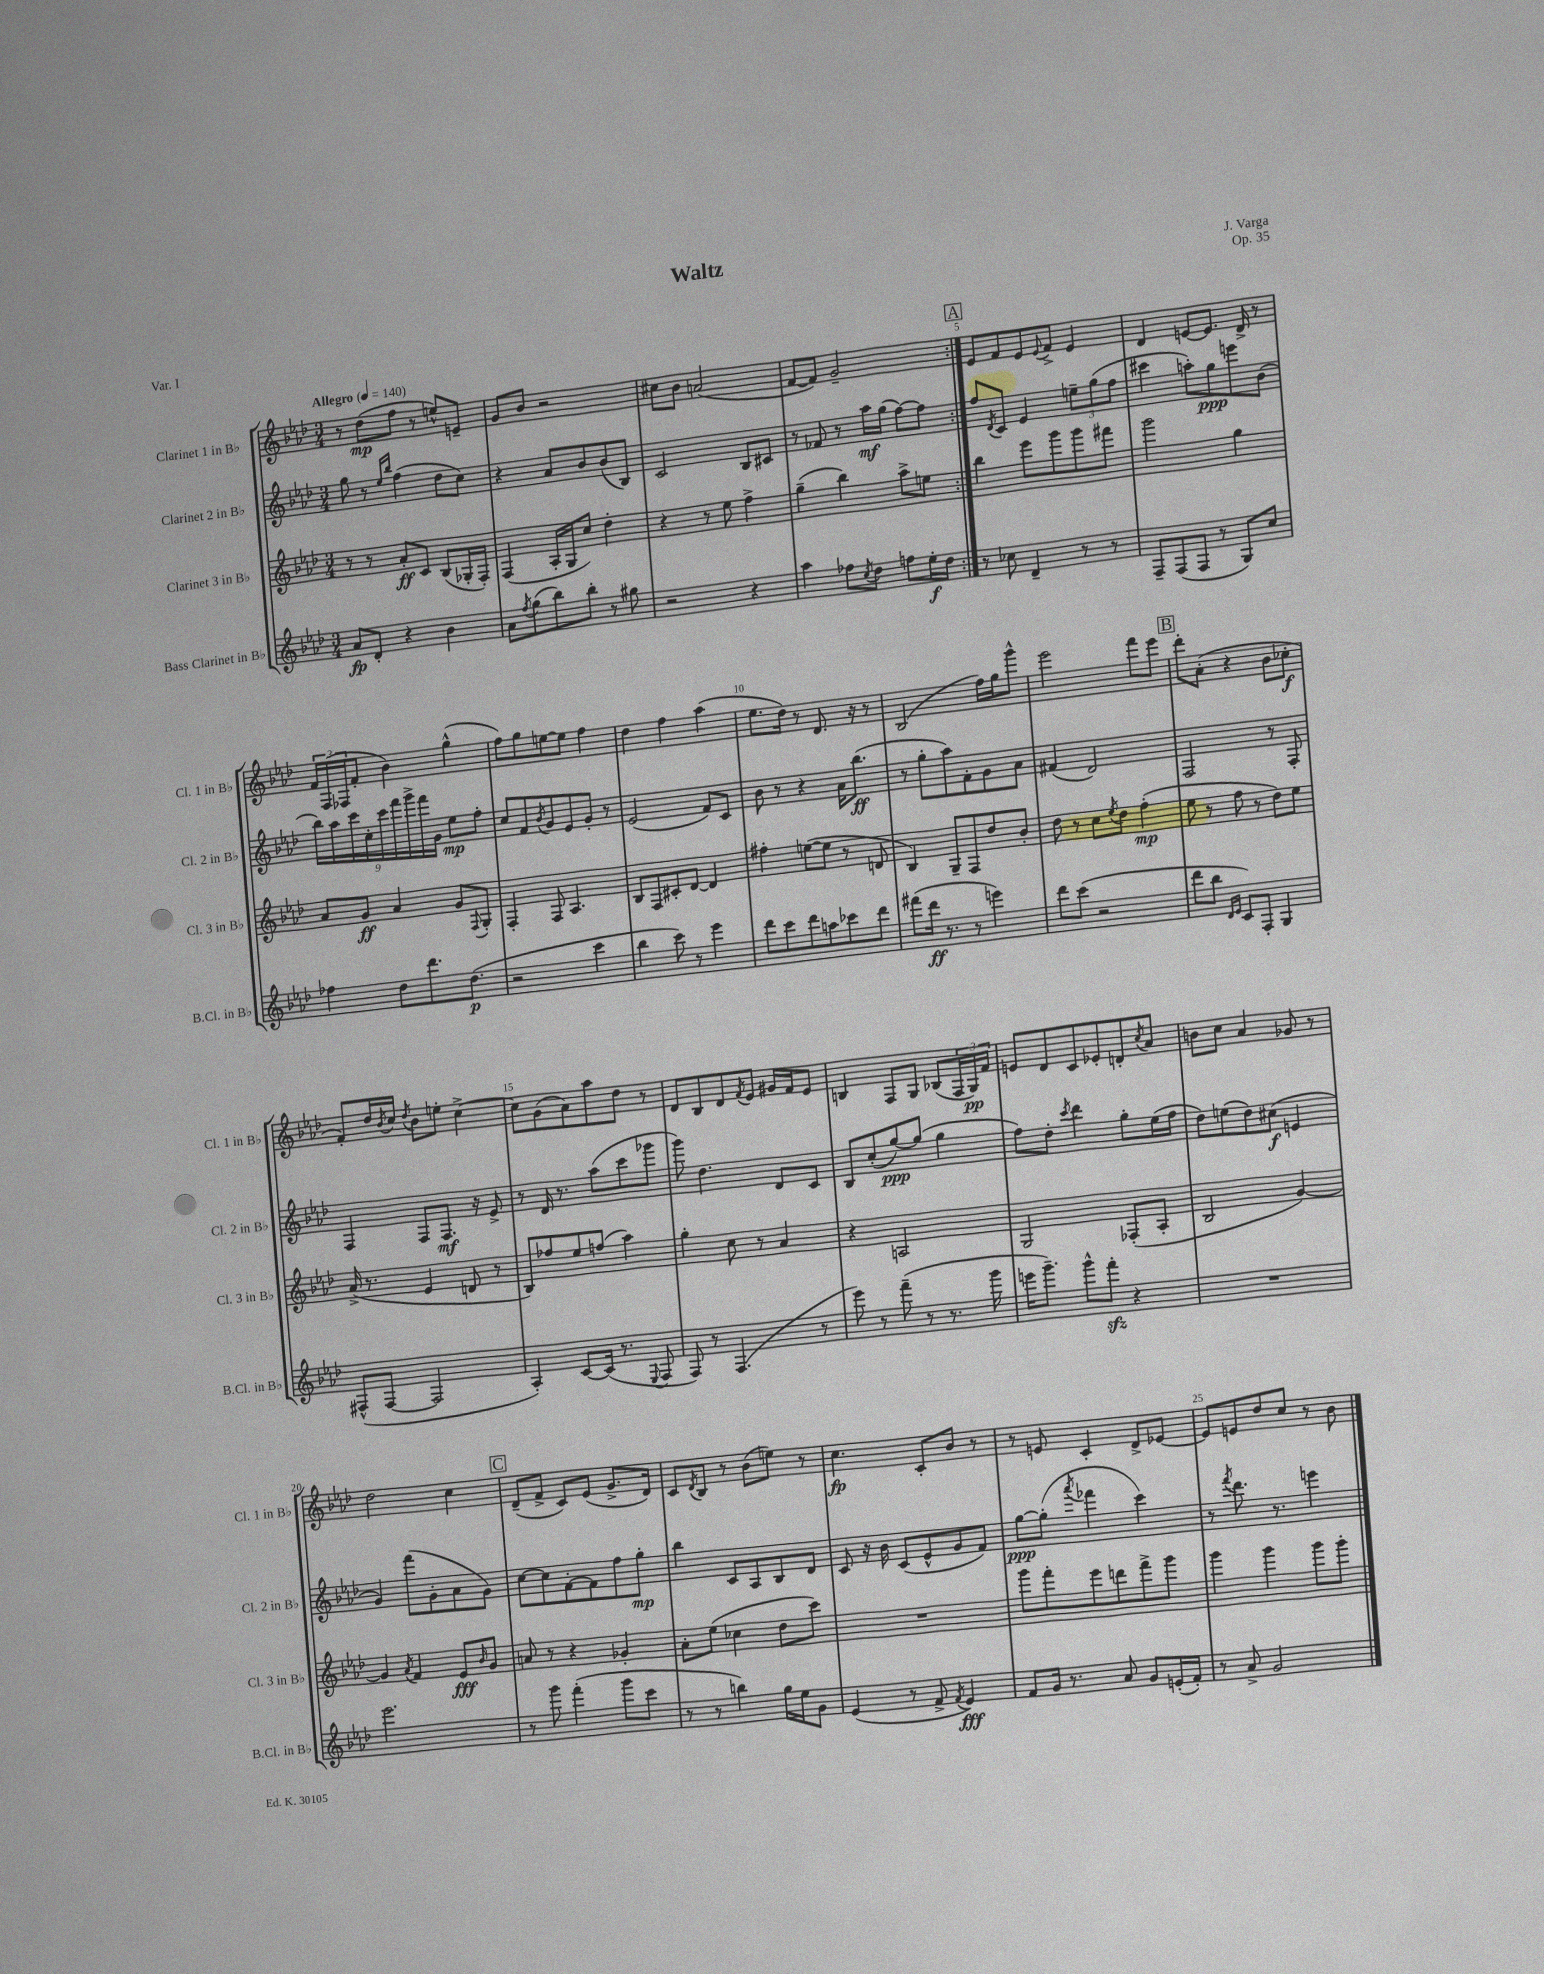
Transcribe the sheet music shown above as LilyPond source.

\header { title = "Waltz" composer = "J. Varga" opus = "Op. 35" piece = "Var. I" }
<<
\new StaffGroup <<
\new Staff = "s0" \with { instrumentName = "Clarinet 1 in Bb" shortInstrumentName = "Cl. 1 in Bb" } {
    \clef treble \key aes \major \numericTimeSignature \time 3/4 \tempo "Allegro" 4 = 140
    \repeat volta 2 { r8 des''8\mp( f''8 r8 e''8-^) e'8-- |
    g'8 bes'8 r2 |
    cis''8 bes'8 a'2( |
    f'8~ f'8) g'2-- | }
    \mark \markup { \box "A" } ees'8 f'8 ees'8 \appoggiatura { ees'8 } f'8-> ees'4 |
    des'4 e'8~ e'8. des'16-> r8 |
    \tuplet 3/2 { f'16 f16( fes16 } f'8-. bes'4) g''4-^( |
    f''8) g''8 e''8~ e''8 f''4 |
    des''4 f''4 aes''4( |
    ees''8. des''16) r8 des'8. r16 r8 |
    bes2( f''16) g''16 g'''8-^ |
    ees'''2 f'''8 ees'''8 |
    \mark \markup { \box "B" } des'''8-. aes'8-.( r4 bes'8 ces''8-.\f |
    f'8-.) des''16 \acciaccatura { bes'8 } c''16 \acciaccatura { des''8 } bes'8 e''8-. c''4~-> |
    c''8 g'8( aes'8) aes''8 des''8 r8 |
    des'8 bes8 des'8 \acciaccatura { f'8 } ees'8 gis'16 f'16 ees'8 |
    b4 f8 g8 bes8( \tuplet 3/2 { f16 g16\pp) f'16 } |
    e'8 des'8 c'8 ees'8-. d'8-. \acciaccatura { c''8 } aes'8 |
    b'8 c''8 aes'4 ges'8 r8 |
    des''2 c''4 |
    \mark \markup { \box "C" } des'8--( f'8-> c'8) ees'8( g'8.-> des'16) |
    c'8 \acciaccatura { des'8 } bes8 r8 bes'8( e''8) r8 |
    c''4.\fp c'8-. bes'8 r8 |
    r8 e'8 c'4-. des'8-> ees'8~ |
    ees'8 e'8 des''8 c''8 r8 bes'8 \bar "|." |
}
\new Staff = "s1" \with { instrumentName = "Clarinet 2 in Bb" shortInstrumentName = "Cl. 2 in Bb" } {
    \clef treble \key aes \major \numericTimeSignature \time 3/4
    \repeat volta 2 { g''8 r8 \grace { ees''16 bes''16 } f''4( des''8 c''8) |
    r4 aes'8 bes'8 bes'8( bes8) |
    c'2 bes8 cis'8 |
    r8 fes'8 r8 aes''16\mf g''16( f''8~) f''8 | }
    \mark \markup { \box "A" } f''8 \acciaccatura { des'8 } c'8 ees'4 \tuplet 3/2 { e''8-- g''8( f''8 } |
    cis'''4 a''8-.) g''8\ppp e'''8 bes'8( |
    \tuplet 9/8 { bes''16) aes''16 c'''16 c''16-. c'''16 f'''16 g'''16-> f'''16 g'16 } ees''8\mp f''8-. |
    c''8 f'8 \acciaccatura { bes'8 } g'8 ees'8 g'8-. r8 |
    ees'2( f'8) c'8 |
    bes'8 r8 r4 aes'16 bes''8.\ff( |
    r8 g''8-. aes''8) f'8-. g'8 aes'8 |
    fis'4( des'2) |
    \mark \markup { \box "B" } f2 r8 f8-. |
    f4 f8 f8.\mf r16 ees'8-> |
    r8 des'16 r8. aes''8( c'''8 ges'''8 |
    g'''8) des''4. des'8 c'8 |
    bes8 c''8-.( g''8~\ppp) g''8( g''4 |
    f''8) des''8-. \acciaccatura { c'''8 } des'''4 g''8-. ees''16( f''16 |
    des''8) e''8( des''8) cis''8\f( e'4 |
    g'4) f'''8( g'8-. aes'8 g'8) |
    \mark \markup { \box "C" } c''8~ c''8 f'8~-. f'8 f''8 g''8-.\mp |
    bes''4 c'8 aes8 bes8 des'8 |
    c'8 r16 bes'16 c'8( ees'8-^ g'8 f'8) |
    g''8~\ppp g''8-.( \acciaccatura { aes'''8 } fes'''4 c'''4) |
    r8 \acciaccatura { f'''8 } des'''8. r8. e'''4 \bar "|." |
}
\new Staff = "s2" \with { instrumentName = "Clarinet 3 in Bb" shortInstrumentName = "Cl. 3 in Bb" } {
    \clef treble \key aes \major \numericTimeSignature \time 3/4
    \repeat volta 2 { r8 r8 aes'8-.\ff c'8 bes8( ges16-. f16-.) |
    f4( aes16-. g16 c''8) des''4-. |
    r4 r8 ees''8 f''4-> |
    g''4--( bes''4) aes''8-> e''8 | }
    \mark \markup { \box "A" } bes''4 ees'''8 g'''8 g'''8 fis'''8 |
    g'''2 g''4 |
    aes'8 g'8\ff aes'4 g'8 \appoggiatura { f8 } g8-. |
    f4-. f8 aes4. |
    bes8 f8 cis'8-. des'8~ des'4 |
    fis''4-. e''8~( e''8 r8 d'8 |
    bes4) g8-- f8 des''8 bes'8-. |
    des''8 r8 c''8 \acciaccatura { ees''8 } des''8 f''4-.\mp( |
    \mark \markup { \box "B" } ees''8 r8 f''8 r8 des''8) ees''8 |
    aes'16->( r8. ees'4 d'8 r8 |
    bes8) fes''8 ees''8 f''8( aes''4) |
    g''4-. c''8 r8 aes'4 |
    r4 a2 |
    g2 fes8-.( aes8-. |
    bes2 g'4~) |
    g'4 \acciaccatura { aes'8 } f'4 ees'8\fff \grace { bes'16 } g'8 |
    \mark \markup { \box "C" } a'8 r8 r4 ges'4-. |
    aes'8-. ees''8( ces''4 des''8 c'''8) |
    R2. |
    g'''8 f'''8-. ees'''8 d'''8 f'''8-> g'''8 |
    g'''4 g'''4 g'''8 g'''8-. \bar "|." |
}
\new Staff = "s3" \with { instrumentName = "Bass Clarinet in Bb" shortInstrumentName = "B.Cl. in Bb" } {
    \clef treble \key aes \major \numericTimeSignature \time 3/4
    \repeat volta 2 { aes'8\fp des'8-. r4 bes'4 |
    aes'8 \acciaccatura { f''8 } g''8( bes''8) bes''8-. r8 gis''8 |
    r2 r4 |
    aes''4 fes''8 \acciaccatura { c''8 } des''8 f''8 ees''16-.\f des''16 | }
    \mark \markup { \box "A" } r8 ces''8 des'4-- r8 r8 |
    f8-- f8( f8 r8 g8) c''8 |
    fes''4 des''8 des'''8. des''8.\p( |
    r2 c'''4 |
    bes''4 c'''8) r8 ees'''4 |
    des'''8 c'''8 des'''8 a''8 ces'''8 des'''8 |
    fis'''8( des'''16\ff r8. r8 e'''4) |
    des'''8 c'''8( r2 |
    \mark \markup { \box "B" } des'''8 bes''8 \grace { des'16 ees'16 } c'8) f8-. g4 |
    fis8-^( fis8~ fis2 |
    aes4-.) c'8~ c'16( r8. \appoggiatura { ees8 } f8 |
    f8) r8 f4.( r8 |
    ees'''8) r8 f'''8--( r8 r8. g'''16 |
    e'''16 g'''8.--) g'''8-^ f'''8-.\sfz r4 |
    R2. |
    ees'''2. |
    \mark \markup { \box "C" } r8 g'''8 f'''4-.( g'''8 c'''8 |
    r8 r8 b''4) g''16 ees''16 g'8 |
    ees'4( r8 f'8-> \acciaccatura { f'8 } ees'4\fff) |
    f'8 g'16 r8. aes'8 g'8 e'16-.( f'16-.) |
    r8 aes'8-> g'2 \bar "|." |
}
>>
>>
\layout { \context { \Score \override BarNumber.break-visibility = ##(#f #t #t) barNumberVisibility = #(every-nth-bar-number-visible 5) } }
